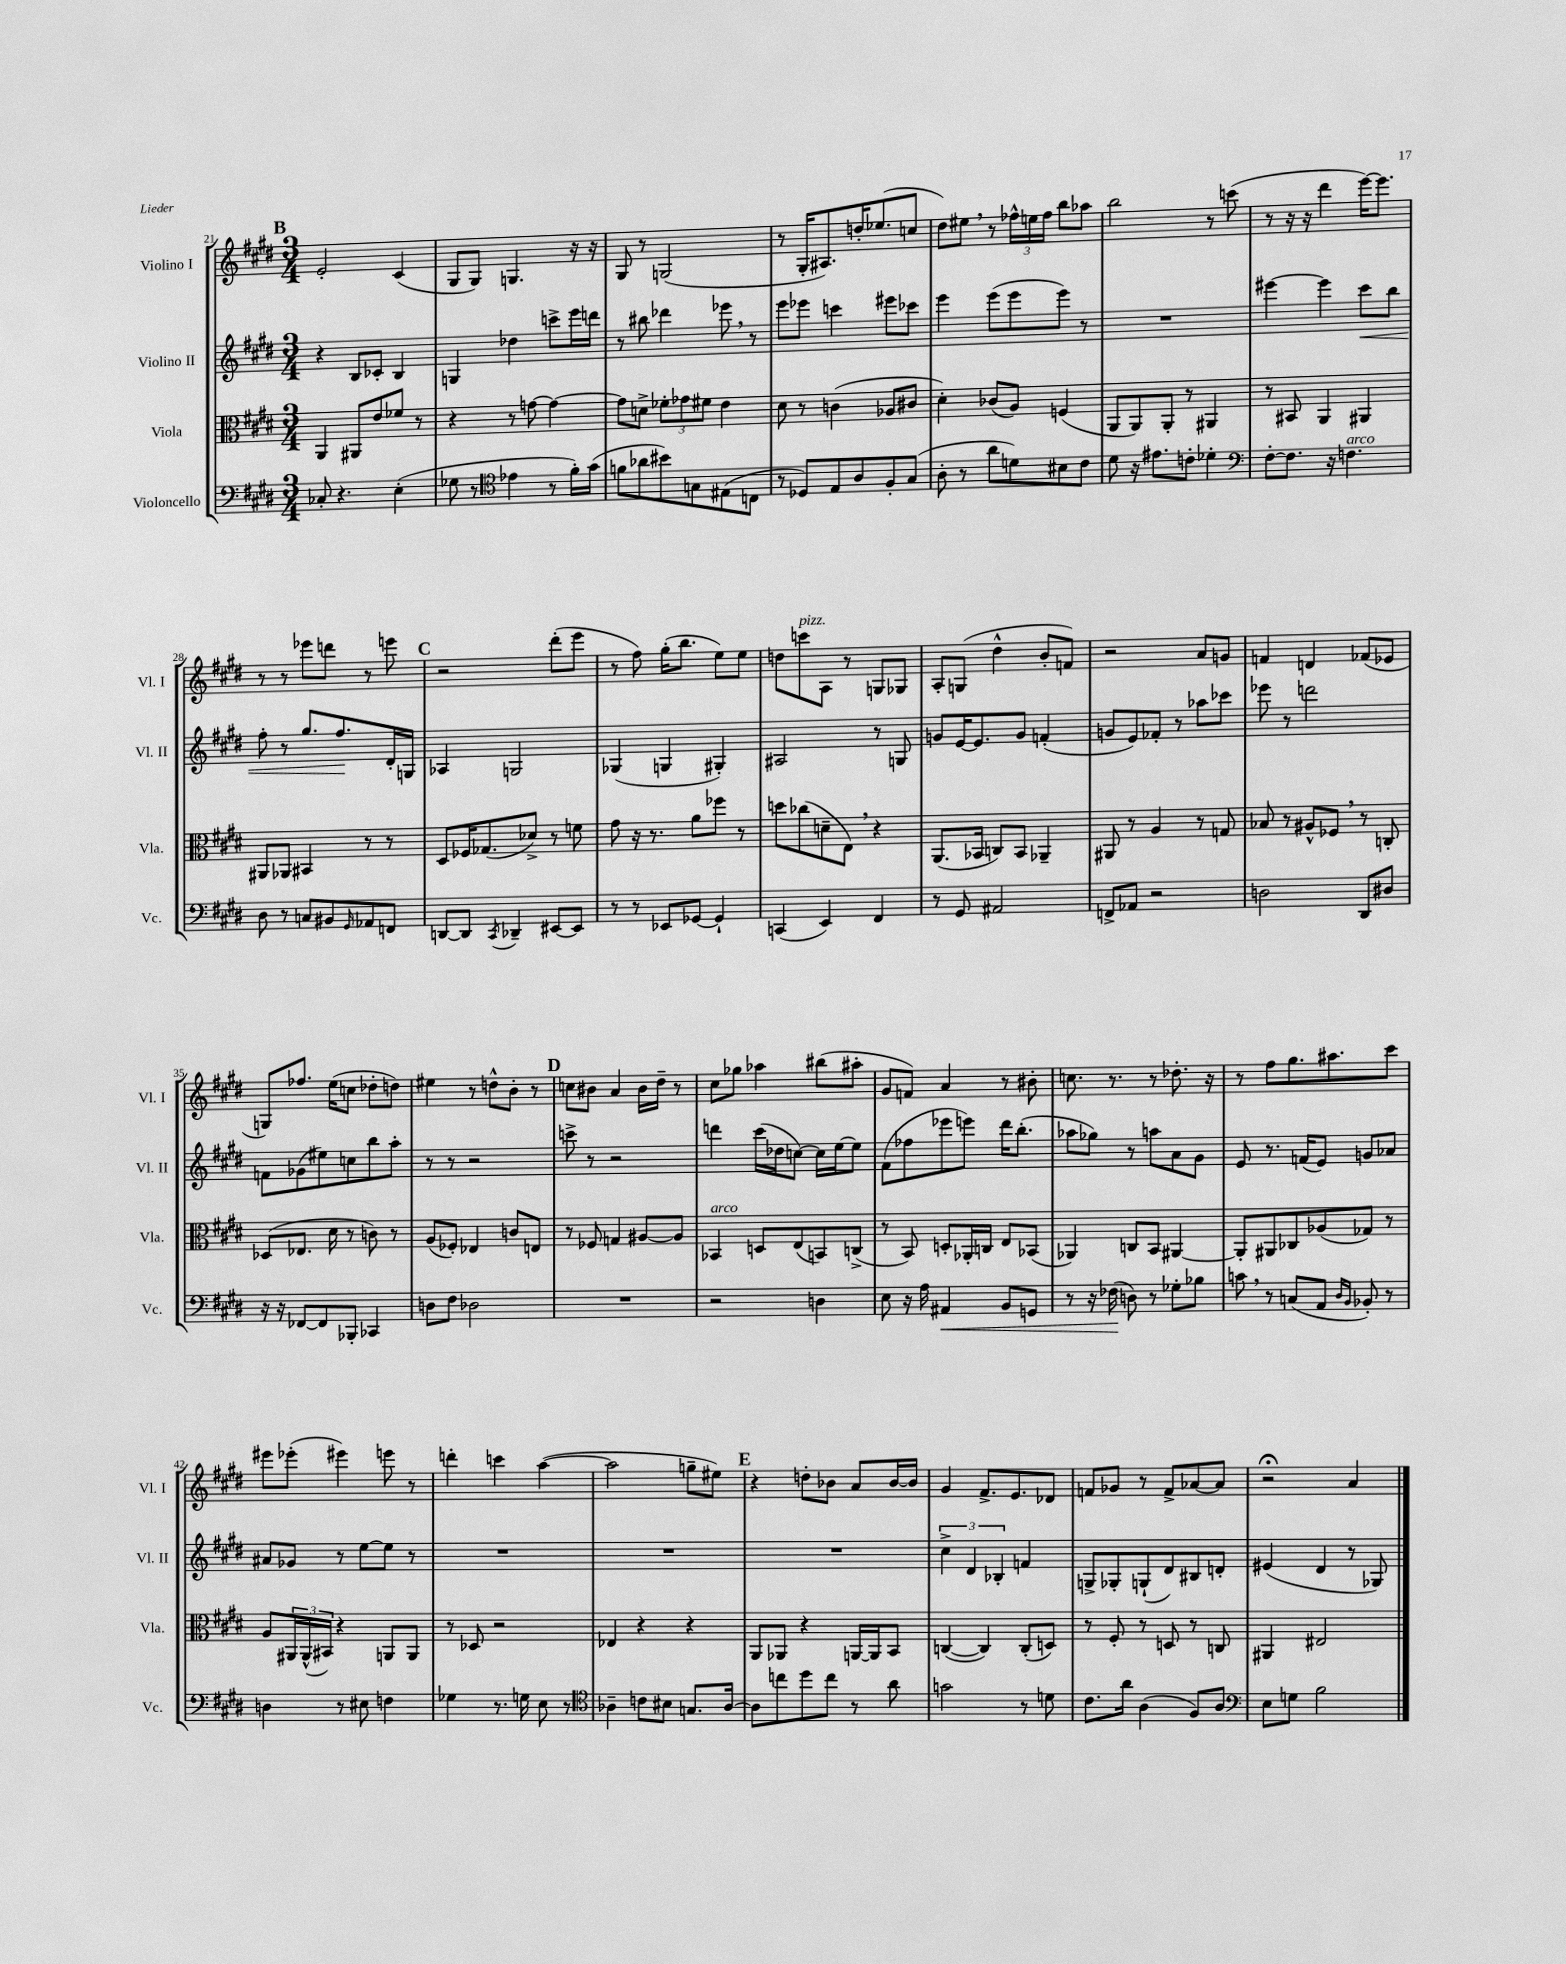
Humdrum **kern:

**kern	**kern	**kern	**kern
*staff4	*staff3	*staff2	*staff1
*clefF4	*clefC3	*clefG2	*clefG2
*k[f#c#g#d#]	*k[f#c#g#d#]	*k[f#c#g#d#]	*k[f#c#g#d#]
*M3/4	*M3/4	*M3/4	*M3/4
8C-'/	4AA/	4r	2e'/
4.r	.	.	.
.	8AA#/L	8B/L	.
.	8e/	8c-'/J	.
(4E'\	8f-/J	4B/	(4c#/
.	8r	.	.
=	=	=	=
8G-\	4r	4G/	8G#/L
8r	.	.	8G#/J)
*clefC4	*	*	*
4e-\	8r	4dd-\	4.G/
.	[8g\	.	.
8r	4g\_	8ccc^\L	.
16f#'\LL)	.	16eee\L	16r
(16g#\JJ	.	16ddd\JJ	16r
=	=	=	=
8f\L	8g\]L	8r	8G#/
8a-\	8d^\J	8bb#\	8r
8b#\)	12f-'\L	4ddd-\	(2G/
.	12g-\	.	.
8G\	.	.	.
.	12f#\J	.	.
(8E#\	4e\	8eee-\	.
8C\J	.	8r	.
=	=	=	=
8r	8d#\	8eee\L	8r
8D-/L)	8r	8eee-\J	16G#'/LK
.	.	.	8.A#/)
8E/	(4c\	4ccc\	.
8A/	.	.	16dd'/K
.	.	.	(8.ee-/
8F#'/	8A-/L	8eee#\L	.
(8G#/J	8c#/J	8ccc-\J	8cc/J
=	=	=	=
8A'\	4d#'\)	4eee\	8dd#\L)
8r	.	.	8ee#\J
8a\L	(8c-/L	(8eee\L	8r
8d\)	8A/J)	8eee\	24ff-^^\LL
.	.	.	24ee\
.	.	.	24ff-\JJ
8B#\	(4F/	8eee\J)	8bb\L
8c#\J	.	8r	8aa-\J
=	=	=	=
8d#\	8AA/L	2.r	2bb\
16r	8AA/)	.	.
8.e#\L	.	.	.
.	8AA'/J	.	.
8c'\J	8r	.	.
4d-'\	4AA#/	.	8r
.	.	.	(8ccc\
=	=	=	=
*clefF4	*	*	*
[8F#'\L	8r	[4eee#\	8r
8.F#\]J	8BB#/	.	16r
.	.	.	16r
.	4AA/	4eee#\]	4ddd#\
16r	.	.	.
4.F\	.	.	.
.	4AA#/	8ccc#\L	[16eee\LK)
.	.	.	8.eee\]J
.	.	8bb\J	.
=	=	=	=
8D#\	8AA#/L	8ff#'\	8r
8r	8AA-/J	8r	8r
8C/L	4BB#/	8.gg#/L	8eee-\L
8BB#/	.	.	8ddd\J
.	.	8.ff#/	.
16qqGG#/	.	.	.
8AA-/	8r	.	8r
8FF/J	8r	16d#'/L	8eee\
.	.	16G/JJ	.
=	=	=	=
[8DD/L	8D#/L	4A-/	2r
8DD/]J	16F-/K	.	.
.	(8.G-/	.	.
8qCC#/	.	.	.
4DD-~/	.	2G/	.
.	8d-^/J)	.	.
[8EE#/L	8r	.	(8ddd#'\L
8EE#/]J	8f\	.	8eee\J
=	=	=	=
8r	8g#\	(4G-/	8r
8r	16r	.	8ff#\)
.	8.r	.	.
8EE-/L	.	4G/	(16gg#'\LK
.	.	.	8.bb\J
[8GG-/J	8a\L	.	.
4GG-`/]	8ff-\J	4G#'/)	8ee\L)
.	8r	.	8ee\J
=	=	=	=
(4CC/	8dd\L	2A#/	8dd\L
.	(8cc-\	.	8ccc\
4EE/)	8d~\	.	8A\J
.	8E\J)	.	8r
4FF#/	4r	8r	8G/L
.	.	8G/	8G-/J
=	=	=	=
8r	(8.AA/L	8g/L	8A'/L
8GG#/	.	[16e/K	(8G/J
.	16BB-/Jk	8.e/]	.
2AA#/	8C/L)	.	4dd#^^\
.	8BB-/J	8g/J	.
.	4AA-~/	(4f'/	8b'/L
.	.	.	8f/J)
=	=	=	=
8FF^/L	8AA#/	8g/L	2r
8AA-/J	8r	8e/)	.
2r	4A/	8f-'/J	.
.	.	8r	.
.	8r	8aa-\L	8a/L
.	8G/	8ccc-\J	8g/J
=	=	=	=
2D\	8B-/	8eee-\	4f/
.	8r	8r	.
.	8A#^^/L	2ddd\	4d/
.	8F-/J	.	.
8DD#/L	8r	.	(8f-/L
8D#/J	8C'/	.	8e-/J
=	=	=	=
16r	(8D-/L	8f\L	8G/L)
16r	.	.	.
[8FF-/L	8.E-/J	(8g-\	8.ff-/J
8FF-/]	.	8ee#\)	.
.	16d#\	.	(16ee\LK
8BBB-'/J	8r	8cc\	8cc\J
4CC-/	8c\)	8bb\	8dd-'\L
.	8r	8aa'\J	8dd\J)
=	=	=	=
8D\L	(8A/L	8r	4ee#\
8F#\J	8F-'/J)	8r	.
2D-\	4E-/	2r	8r
.	.	.	8dd^^\L
.	8c/L	.	8b'\J
.	8E/J	.	8r
=	=	=	=
2.r	8r	8ccc^\	8cc\L
.	8F-/	8r	8b#\J
.	4G/	2r	4a/
.	[8A#/L	.	16b#\LL
.	.	.	16dd#~\JJ
.	8A#/]J	.	8r
=	=	=	=
2r	4BB-/	4ddd\	8cc#\L
.	.	.	8gg-\J
.	8D/L	(16ccc#\LL	4aa-\
.	.	16dd-\J	.
.	(8E/	[8cc\J)	.
4D\	8BB/)	16cc\]LL	(8bb#\L
.	.	[16ee\J	.
.	(8C^/J	8ee\]J	8aa#'\J
=	=	=	=
8E\	8r	(8f#\L	8g#/L
16r	8BB/)	8ff-\	8f/J)
16A\	.	.	.
4AA#/	8D'/L	8eee-\	4a/
.	16AA-'/L	8eee\J)	.
.	16C/JJ	.	.
8BB/L	8E/L	16ddd#\LK	8r
.	.	(8.bb'\J	.
8GG/J	(8BB-/J	.	8b#'\
=	=	=	=
8r	4AA-/)	8aa-\L	8.cc\
16r	.	8gg-\J)	.
(16F-\	.	.	8.r
8D\)	8C/L	8r	.
8r	8BB/J	8aa\L	8r
8G-'\L	[4AA#/	8a\	8.dd-'\
8B-\J	.	8g#\J	.
.	.	.	16r
=	=	=	=
8c\	8AA#'/]L	8e/	8r
8r	8AA#/	8.r	8ff#\L
(8C/L	8C-/	.	8.gg#\
.	.	(16f/LK	.
8AA/J	(8A-/	8e/J)	.
.	.	.	8.aa#\
16qqD#/LL	.	.	.
16qqBB/JJ	.	.	.
8BB-'/)	8G-/J)	8g/L	.
8r	8r	8a-/J	8ccc#\J
=	=	=	=
4D\	8A/L	8a#/L	8eee#\L
.	24AA#/L	8g-/J	(8eee-'\J
.	(24AA#^^/	.	.
.	24BB#/JJ)	.	.
8r	4r	8r	4eee#\)
8E#\	.	[8ee\L	.
4F\	8AA/L	8ee\]J	8eee\
.	8AA/J	8r	8r
=	=	=	=
4G-\	8r	2.r	4ddd'\
.	8D-/	.	.
8.r	2r	.	4ccc\
16G\	.	.	.
8E\	.	.	([4aa\
8r	.	.	.
=	=	=	=
*clefC4	*	*	*
4A-~\	4E-/	2.r	2aa\]
8c\L	4r	.	.
8B#\J	.	.	.
8.G/L	4r	.	8gg~\L
.	.	.	8ee#\J)
[16A-/Jk	.	.	.
=	=	=	=
8A-\]L	8AA/L	2.r	4r
8cc\	8AA-/J	.	.
8dd#\	4r	.	8dd'\L
8cc\J	.	.	8b-\J
8r	[16AA/LL	.	8a/L
.	16AA/]J	.	.
8a\	8BB/J	.	[16b-/L
.	.	.	16b-/]JJ
=	=	=	=
2g\	([4C/	6cc#^\	4g#/
.	.	6d#/	.
.	4C/])	.	8.f#^/L
.	.	6B-'/	.
.	.	.	8.e/
8r	(8C'/L	4f/	.
8d\	8D/J)	.	8d-/J
=	=	=	=
8.c#\L	8r	8G^/L	8f/L
.	8F#'/	8G-'/	8g-/J
16a\Jk	.	.	.
(4A\	8r	(8G`/	8r
.	8D/	8d#/)	8f^/L
8F#/L)	8r	8B#/	[8a-/
8A/J	8C/	8d'/J	8a-/]J
=	=	=	=
*clefF4	*	*	*
8E\L	4AA#/	(4e#/	2r;
8G\J	.	.	.
2B\	2E#/	4d#/	.
.	.	8r	4a/
.	.	8G-/)	.
==	==	==	==
*-	*-	*-	*-
